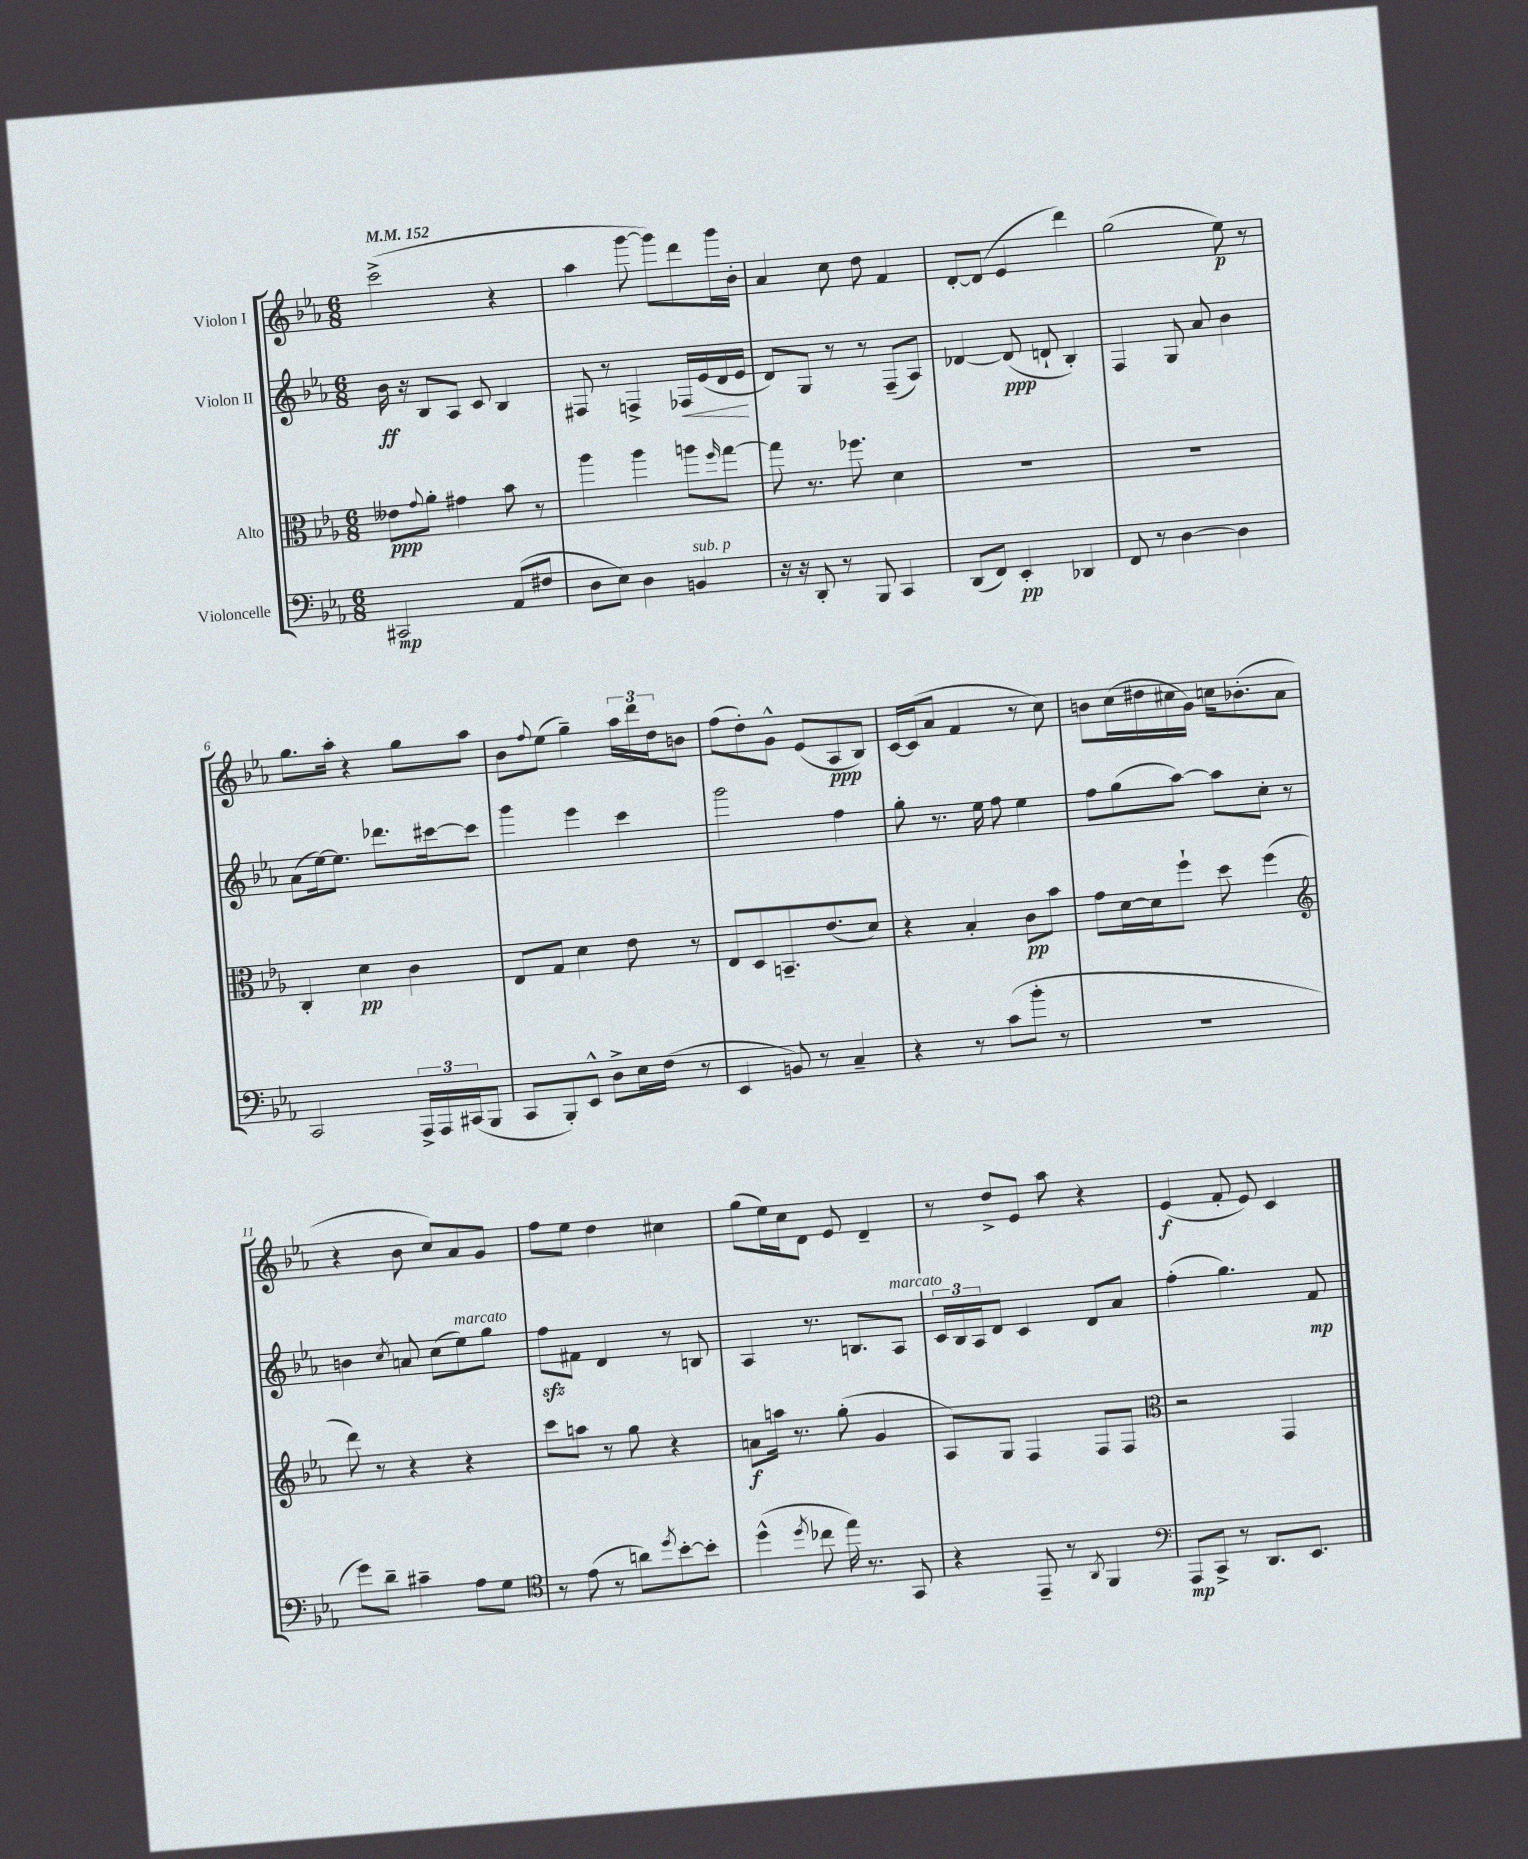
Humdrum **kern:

**kern	**kern	**kern	**kern
*staff4	*staff3	*staff2	*staff1
*clefF4	*clefC3	*clefG2	*clefG2
*k[b-e-a-]	*k[b-e-a-]	*k[b-e-a-]	*k[b-e-a-]
*M6/8	*M6/8	*M6/8	*M6/8
*MM152	*MM152	*MM152	*MM152
2CC#	8e--	16b-	(2ccc^
.	.	16r	.
.	8qqg	.	.
.	8a-'	8B-	.
.	4g#	8A-	.
.	.	8c	.
(8AA-	8b-	4B-	4r
8F#	8r	.	.
=	=	=	=
8D	4aa-	8F#	4aa-
8E-)	.	8r	.
4D	4aa-	4F^	[8ggg
.	.	.	8ggg])
4BB	8aa	16F-	8ddd
.	.	(16e-	.
.	16qqff	.	.
.	[8gg	16d	16ggg
.	.	16e-	16b-'
=	=	=	=
16r	8gg]	8d)	4a-
16r	.	.	.
8DD'	8.r	8G	.
8r	.	8r	8cc
.	8.ff-	.	.
8BBB-	.	8r	8dd
4CC	4d	(8F~	4f
.	.	8A-)	.
=	=	=	=
(8DD	2.r	[4d-	[8d'
8FF)	.	.	(8d]
4EE-'	.	(8d-]	4e-
.	.	8d`	.
4DD-	.	4B-')	4ddd)
=	=	=	=
8FF	2.r	4F	(2gg
8r	.	.	.
[4D	.	8G	.
.	.	8a-	.
4D]	.	4b-	8ee-)
.	.	.	8r
=	=	=	=
2CC	4C'	(8a-	8.gg
.	.	[16ee-)	.
.	.	8.ee-]	16aa-'
.	4d	.	4r
.	.	8.ddd-	.
24AAA-^	4c	.	8gg
24AAA-	.	.	.
.	.	[16ccc#	.
(24CC#	.	.	.
8BBB-	.	8ccc#]	8aa-
=	=	=	=
8CC	8E-	4ggg	8b-
.	.	.	8qqff
8BBB-')	8G	.	(8ee-
8EE-^^	4d	4eee-	4gg~)
8D^	.	.	.
16E-	8e-	4ccc	24aa-
.	.	.	24ddd
(16F	.	.	.
.	.	.	24dd
8r	8r	.	8b
=	=	=	=
4EE-	8E-	2ggg	(8ff
.	8D	.	8dd')
8BB)	8.BB~	.	8g^^
8r	.	.	(8e-
.	(8.e-	.	.
4C~	.	4ff	8A-
.	8d)	.	8B-)
=	=	=	=
4r	4r	8gg'	[16c
.	.	.	(16c]
.	.	8.r	8a-
8r	4B-'	.	4f
.	.	16ee-	.
(8c	.	8ff	.
8b-'	8c	4ee-	8r
8r	8b-	.	8cc)
=	=	=	=
2.r	8g	8ff	8b
.	[16d	(8gg	(16cc
.	16d]	.	16dd#
.	8ff`	[8aa-)	16cc#
.	.	.	16g)
.	8dd	8aa-]	16cc
.	.	.	(8.b-'
.	(4ff	8cc'	.
.	.	8r	8a-
=	=	=	=
*	*clefG2	*	*
8g)	8ddd)	4b	4r
8d~	8r	.	.
.	.	8qcc	.
4c#~	4r	8a	8b-
.	.	(8cc	8cc)
8A-	4r	8ee-)	8a-
8G	.	8gg	8g
=	=	=	=
*clefC4	*	*	*
8r	8ccc	8ff	8ff
(8e-	8aa	8f#	8ee-
8r	8r	4d	4dd
8a)	8gg	.	.
8qdd	.	.	.
[8b-'	4r	8r	4cc#
8b-']	.	8B	.
=	=	=	=
(4dd^^	8a	4A-	(8gg
.	16aa	.	16ee-)
.	8.r	.	16cc
8qdd	.	.	.
8cc-	.	8.r	8d
16ee-)	(8gg'	.	8e-
8.r	.	8.B	.
.	4g	.	4d~
8GG	.	8A-	.
=	=	=	=
4r	8A-)	24c	8r
.	.	24B-	.
.	.	24A-	.
.	8G	8d	8dd^
8EE-~	4F	4c	8e-
8r	.	.	8aa-
8qAA-	.	.	.
4FF	8F	8d	4r
.	8F	8a-	.
=	=	=	=
*clefF4	*clefC3	*	*
8AAA-	2r	(4ff'	(4e-
8CC^	.	.	.
8r	.	4.gg)	8f'
8.DD	.	.	8e-)
.	4GG	.	4c
8.EE-	.	.	.
.	.	8f	.
==	==	==	==
*-	*-	*-	*-
